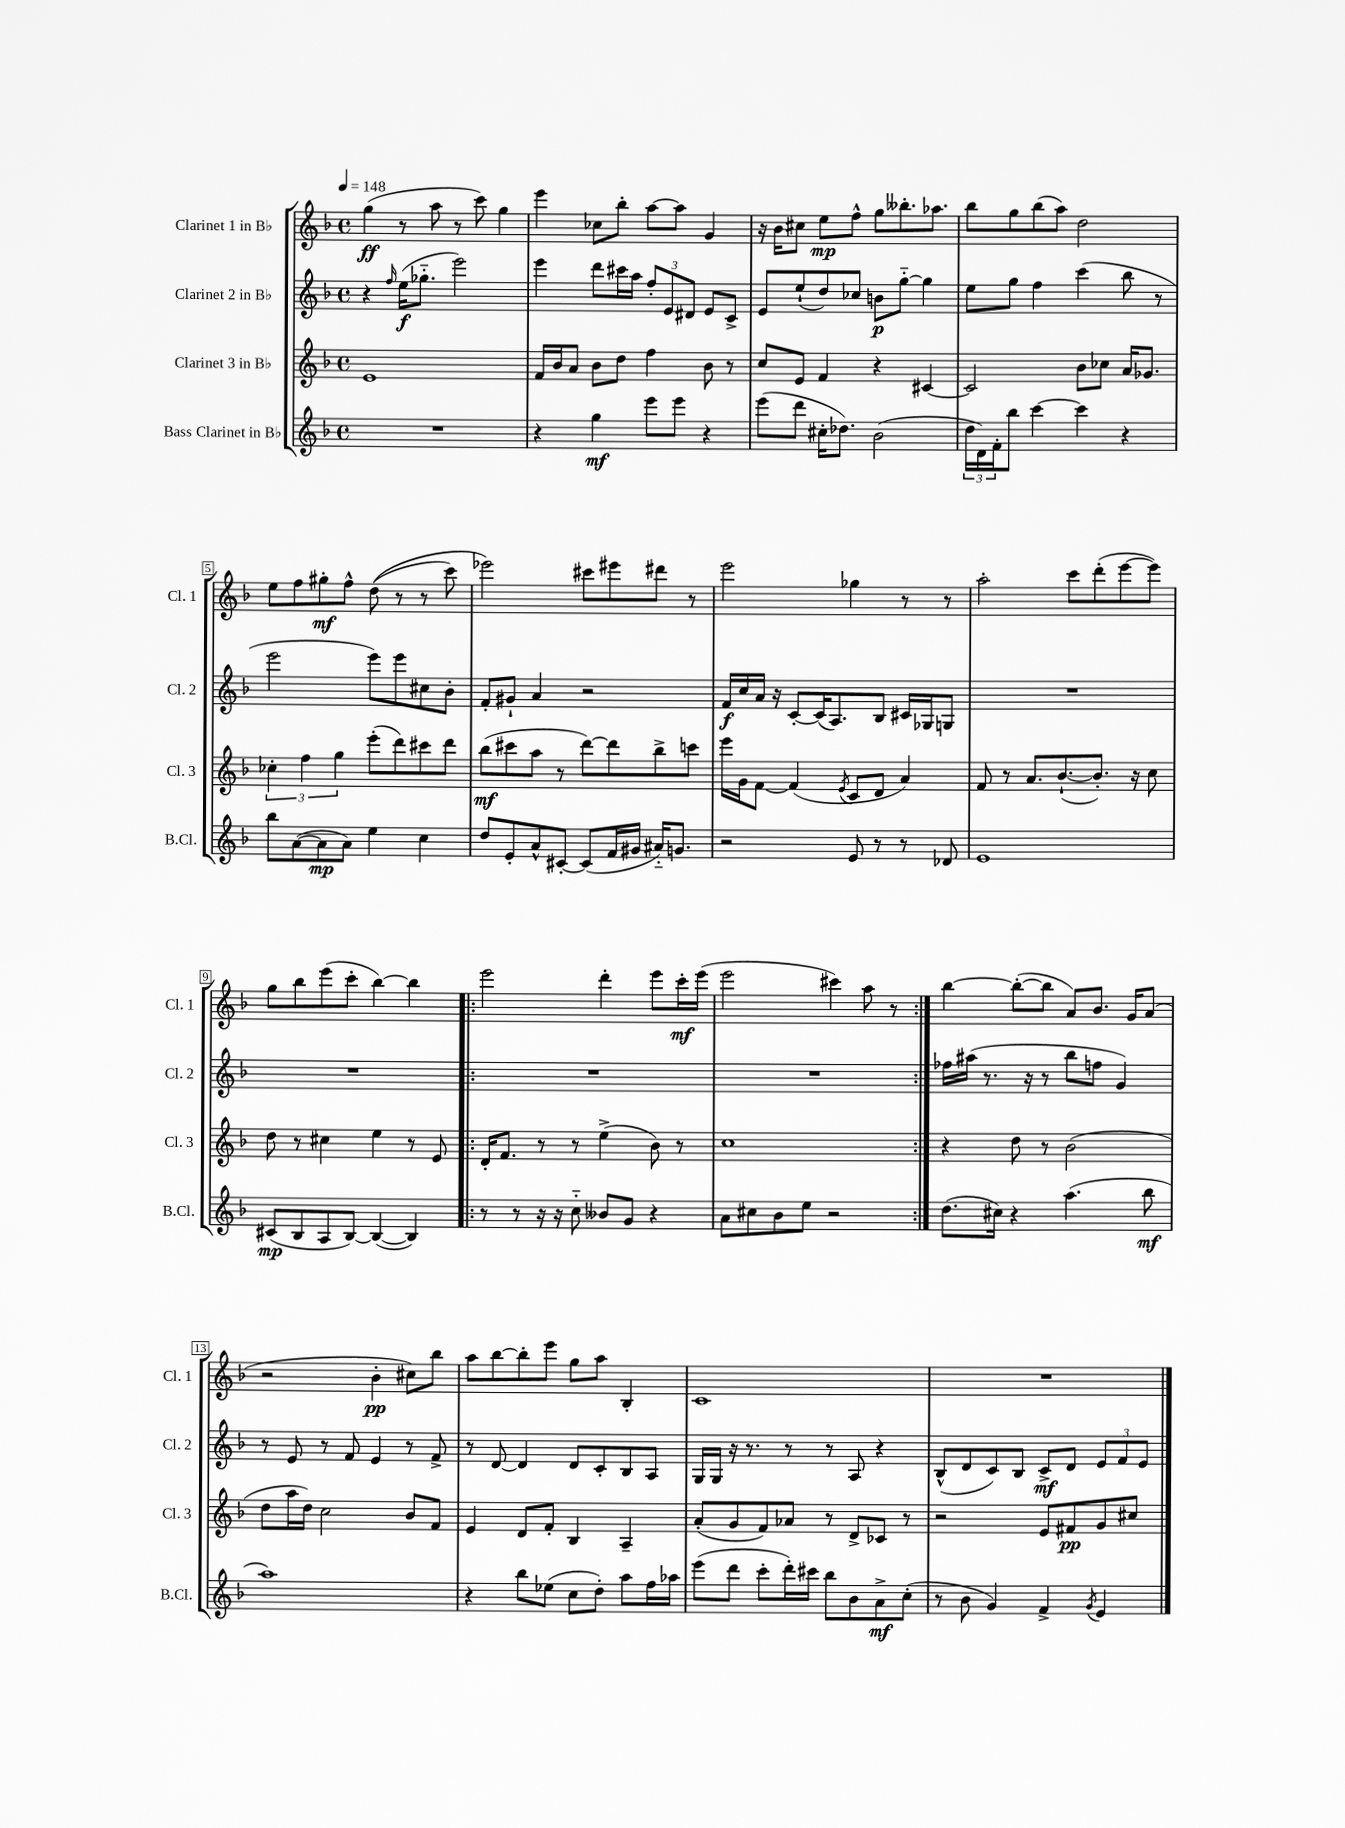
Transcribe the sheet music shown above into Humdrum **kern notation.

**kern	**dynam	**kern	**dynam	**kern	**dynam	**kern	**dynam
*part4	*part4	*part3	*part3	*part2	*part2	*part1	*part1
*staff4	*staff4	*staff3	*staff3	*staff2	*staff2	*staff1	*staff1
*I"Bass Clarinet in B♭	*	*I"Clarinet 3 in B♭	*	*I"Clarinet 2 in B♭	*	*I"Clarinet 1 in B♭	*
*I'B.Cl.	*	*I'Cl. 3	*	*I'Cl. 2	*	*I'Cl. 1	*
*clefG2	*	*clefG2	*	*clefG2	*	*clefG2	*
*k[b-]	*	*k[b-]	*	*k[b-]	*	*k[b-]	*
*M4/4	*	*M4/4	*	*M4/4	*	*M4/4	*
*met(c)	*	*met(c)	*	*met(c)	*	*met(c)	*
*MM148	*	*MM148	*	*MM148	*	*MM148	*
=1	=1	=1	=1	=1	=1	=1	=1
1r	.	1e	.	4r	.	(4gg\	ff
.	.	.	.	16qqff/	.	.	.
.	.	.	.	(16ee\KL	f	8r	.
.	.	.	.	8.gg-X\J	.	.	.
.	.	.	.	.	.	8aa\	.
.	.	.	.	2eee\)	.	8r	.
.	.	.	.	.	.	8ccc\)	.
.	.	.	.	.	.	4gg\	.
=2	=2	=2	=2	=2	=2	=2	=2
4r	.	16f/LL	.	4eee\	.	4eee\	.
.	.	16b-/J	.	.	.	.	.
.	.	8a/J	.	.	.	.	.
4gg\	mf	8b-\L	.	8ddd\L	.	8cc-X\L	.
.	.	8dd\J	.	16ccc#X\L	.	8bb-'\J	.
.	.	.	.	16aa\JJ	.	.	.
8eee\L	.	4ff\	.	12ff'/L	.	[8aa\L	.
.	.	.	.	12e/	.	.	.
8eee\J	.	.	.	.	.	8aa\J]	.
.	.	.	.	12d#X/J	.	.	.
4r	.	8b-\	.	8e/L	.	4g/	.
.	.	8r	.	8c^/J	.	.	.
=3	=3	=3	=3	=3	=3	=3	=3
(8eee\L	.	8cc/L	.	8e/L	.	16r	.
.	.	.	.	.	.	16b-\KL	.
8ddd\J	.	8e/J	.	(8ee`/	.	8cc#X\J	.
16cc#X'\KL	.	4f/	.	8dd/)	.	8ee\L	mp
8.dd-X\J)	.	.	.	.	.	.	.
.	.	.	.	8cc-X/J	.	8ff^^\J	.
(2b-\	.	4r	.	8bn\L	p	8gg\L	.
.	.	.	.	[8gg\J	.	8.bb--X'\	.
.	.	[4c#X/	.	4gg\]	.	.	.
.	.	.	.	.	.	8.aa-X\J	.
=4	=4	=4	=4	=4	=4	=4	=4
24dd\LL	.	2c#/]	.	8ee\L	.	8bb-\L	.
24d\)	.	.	.	.	.	.	.
24f'\J	.	.	.	.	.	.	.
8bb-\J	.	.	.	8gg\J	.	8gg\	.
[4ccc\	.	.	.	4ff\	.	(8bb-\	.
.	.	.	.	.	.	8aa\J)	.
4ccc\]	.	8b-\L	.	(4ccc\	.	2dd\	.
.	.	8cc-X\J	.	.	.	.	.
4r	.	16a/KL	.	8bb-\	.	.	.
.	.	8.g-X/J	.	.	.	.	.
.	.	.	.	8r	.	.	.
!!LO:LB:g=z
=5	=5	=5	=5	=5	=5	=5	=5
8bb-\L	.	6cc-X'\	.	2eee\	.	8ee\L	.
([8a\	.	.	.	.	.	8ff\	.
.	.	6ff\	.	.	.	.	.
8a\]	mp	.	.	.	.	8gg#X'\	mf
.	.	6gg\	.	.	.	.	.
8a\J)	.	.	.	.	.	8ff^^\J	.
4ee\	.	(8eee'\L	.	8eee\L)	.	((8dd\	.
.	.	8ddd\)	.	8eee\	.	8r	.
4cc\	.	8ccc#X\	.	8cc#X\	.	8r	.
.	.	8ddd\J	.	8b-'\J	.	8ccc\)	.
=6	=6	=6	=6	=6	=6	=6	=6
8dd/L	.	(8bb-\L	mf	8f'/L	.	2eee-X\)	.
8e'/	.	8ccc#X\	.	8g#X`/J	.	.	.
8a^^/	.	8aa\J	.	4a/	.	.	.
[8c#X'/J	.	8r	.	.	.	.	.
(8c#/L]	.	[8ddd\L)	.	2r	.	8ccc#X\L	.
16f/L	.	8ddd\]	.	.	.	8eee#X\	.
16g#X/JJ	.	.	.	.	.	.	.
16a#X/KL)	.	8bb-^\	.	.	.	8ddd#X\J	.
8.gn/J	.	.	.	.	.	.	.
.	.	8cccn\J	.	.	.	8r	.
=7	=7	=7	=7	=7	=7	=7	=7
2r	.	16eee\LL	.	16f/LL	f	2eee\	.
.	.	16g\J	.	16cc/	.	.	.
.	.	[8f\J	.	16a/JJ	.	.	.
.	.	.	.	16r	.	.	.
.	.	(4f/]	.	[8c'/L	.	.	.
.	.	.	.	(16c/K]	.	.	.
.	.	.	.	8.A/)	.	.	.
.	.	8qe/	.	.	.	.	.
8e/	.	8c/L	.	.	.	4gg-X\	.
8r	.	8d/J	.	8B-/J	.	.	.
8r	.	4a/)	.	16c#X/LL	.	8r	.
.	.	.	.	16G-X/J	.	.	.
8d-X/	.	.	.	8Gn/J	.	8r	.
=8	=8	=8	=8	=8	=8	=8	=8
1e	.	8f/	.	1r	.	2aa'\	.
.	.	8r	.	.	.	.	.
.	.	8.a/L	.	.	.	.	.
.	.	([8.b-`/	.	.	.	.	.
.	.	.	.	.	.	8ccc\L	.
.	.	8.b-'/J])	.	.	.	(8ddd'\	.
.	.	.	.	.	.	[8eee\	.
.	.	16r	.	.	.	.	.
.	.	8cc\	.	.	.	8eee\J])	.
!!LO:LB:g=z
=9	=9	=9	=9	=9	=9	=9	=9
(8c#X/L	mp	8dd\	.	1r	.	8gg\L	.
8B-/	.	8r	.	.	.	8bb-\	.
8A/	.	4cc#X\	.	.	.	(8eee\	.
[8B-/J)	.	.	.	.	.	8ccc'\J	.
(4B-/_	.	4ee\	.	.	.	[4bb-\)	.
4B-/])	.	8r	.	.	.	4bb-\]	.
.	.	8e/	.	.	.	.	.
=10!|:	=10!|:	=10!|:	=10!|:	=10!|:	=10!|:	=10!|:	=10!|:
8r	.	16d'/KL	.	1r	.	2eee\	.
.	.	8.f/J	.	.	.	.	.
8r	.	.	.	.	.	.	.
16r	.	8r	.	.	.	.	.
16r	.	.	.	.	.	.	.
8cc\	.	8r	.	.	.	.	.
8b--X/L	.	(4ee^\	.	.	.	4ddd'\	.
8g/J	.	.	.	.	.	.	.
4r	.	8b-\)	.	.	.	8eee\L	.
.	.	8r	.	.	.	16ccc'\L	mf
.	.	.	.	.	.	(16eee\JJ	.
=11	=11	=11	=11	=11	=11	=11	=11
8a\L	.	1cc	.	1r	.	2eee\	.
8cc#X\	.	.	.	.	.	.	.
8b-\	.	.	.	.	.	.	.
8ee\J	.	.	.	.	.	.	.
2r	.	.	.	.	.	4ccc#X\)	.
.	.	.	.	.	.	8aa\	.
.	.	.	.	.	.	8r	.
=12:|!	=12:|!	=12:|!	=12:|!	=12:|!	=12:|!	=12:|!	=12:|!
(8.dd\L	.	4r	.	16ff-X\LL	.	[4bb-\	.
.	.	.	.	(16aa#X\JJ	.	.	.
.	.	.	.	8.r	.	.	.
16cc#X\Jk)	.	.	.	.	.	.	.
4r	.	8dd\	.	.	.	(8bb-'\L_	.
.	.	.	.	16r	.	.	.
.	.	8r	.	8r	.	8bb-\J]	.
(4.aa\	.	(2b-\	.	8bb-\L	.	8a/L)	.
.	.	.	.	8ffn\J	.	8.b-/J	.
.	.	.	.	4g/)	.	.	.
.	.	.	.	.	.	16g/KL	.
8bb-\	mf	.	.	.	.	(8a/J	.
!!LO:LB:g=z
=13	=13	=13	=13	=13	=13	=13	=13
1aa)	.	8dd\L	.	8r	.	2r	.
.	.	16aa\L	.	8e/	.	.	.
.	.	16dd\JJ)	.	.	.	.	.
.	.	2cc\	.	8r	.	.	.
.	.	.	.	8f/	.	.	.
.	.	.	.	4e/	.	4b-'\	pp
.	.	8b-/L	.	8r	.	8cc#X\L)	.
.	.	8f/J	.	8f^/	.	8bb-\J	.
=14	=14	=14	=14	=14	=14	=14	=14
4r	.	4e/	.	8r	.	8aa\L	.
.	.	.	.	[8d/	.	[8bb-\	.
8bb-\L	.	8d/L	.	4d/]	.	8bb-'\]	.
(8ee-X\J	.	8f'/J	.	.	.	8eee\J	.
8cc\L	.	4B-/	.	8d/L	.	8gg\L	.
8dd'\J)	.	.	.	8c'/	.	8aa\J	.
8aa\L	.	4A~/	.	8B-/	.	4B-'/	.
16ff\L	.	.	.	8A/J	.	.	.
16aa-X\JJ	.	.	.	.	.	.	.
=15	=15	=15	=15	=15	=15	=15	=15
(8eee\L	.	(8a'/L	.	16G/LL	.	1c	.
.	.	.	.	16G/JJ	.	.	.
8ddd\J	.	8g/	.	16r	.	.	.
.	.	.	.	8.r	.	.	.
8ccc'\L	.	8f/)	.	.	.	.	.
16ddd'\L)	.	8a-X/J	.	8r	.	.	.
16ccc#X\JJ	.	.	.	.	.	.	.
8bb-\L	.	8r	.	8r	.	.	.
8b-\	.	8d^/L	.	8A/	.	.	.
8a^\	mf	8c-X/J	.	4r	.	.	.
(8cc'\J	.	8r	.	.	.	.	.
=16	=16	=16	=16	=16	=16	=16	=16
8r	.	2r	.	(8B-^^/L	.	1r	.
8b-\	.	.	.	8d/	.	.	.
4g/)	.	.	.	8c/)	.	.	.
.	.	.	.	8B-/J	.	.	.
4f^/	.	8e/L	.	8c^/L	mf	.	.
.	.	8f#X/	pp	8d/J	.	.	.
8qg/	.	.	.	.	.	.	.
4e/	.	8g/	.	12e/L	.	.	.
.	.	.	.	12f/	.	.	.
.	.	8cc#X/J	.	.	.	.	.
.	.	.	.	12e/J	.	.	.
==	==	==	==	==	==	==	==
*-	*-	*-	*-	*-	*-	*-	*-
